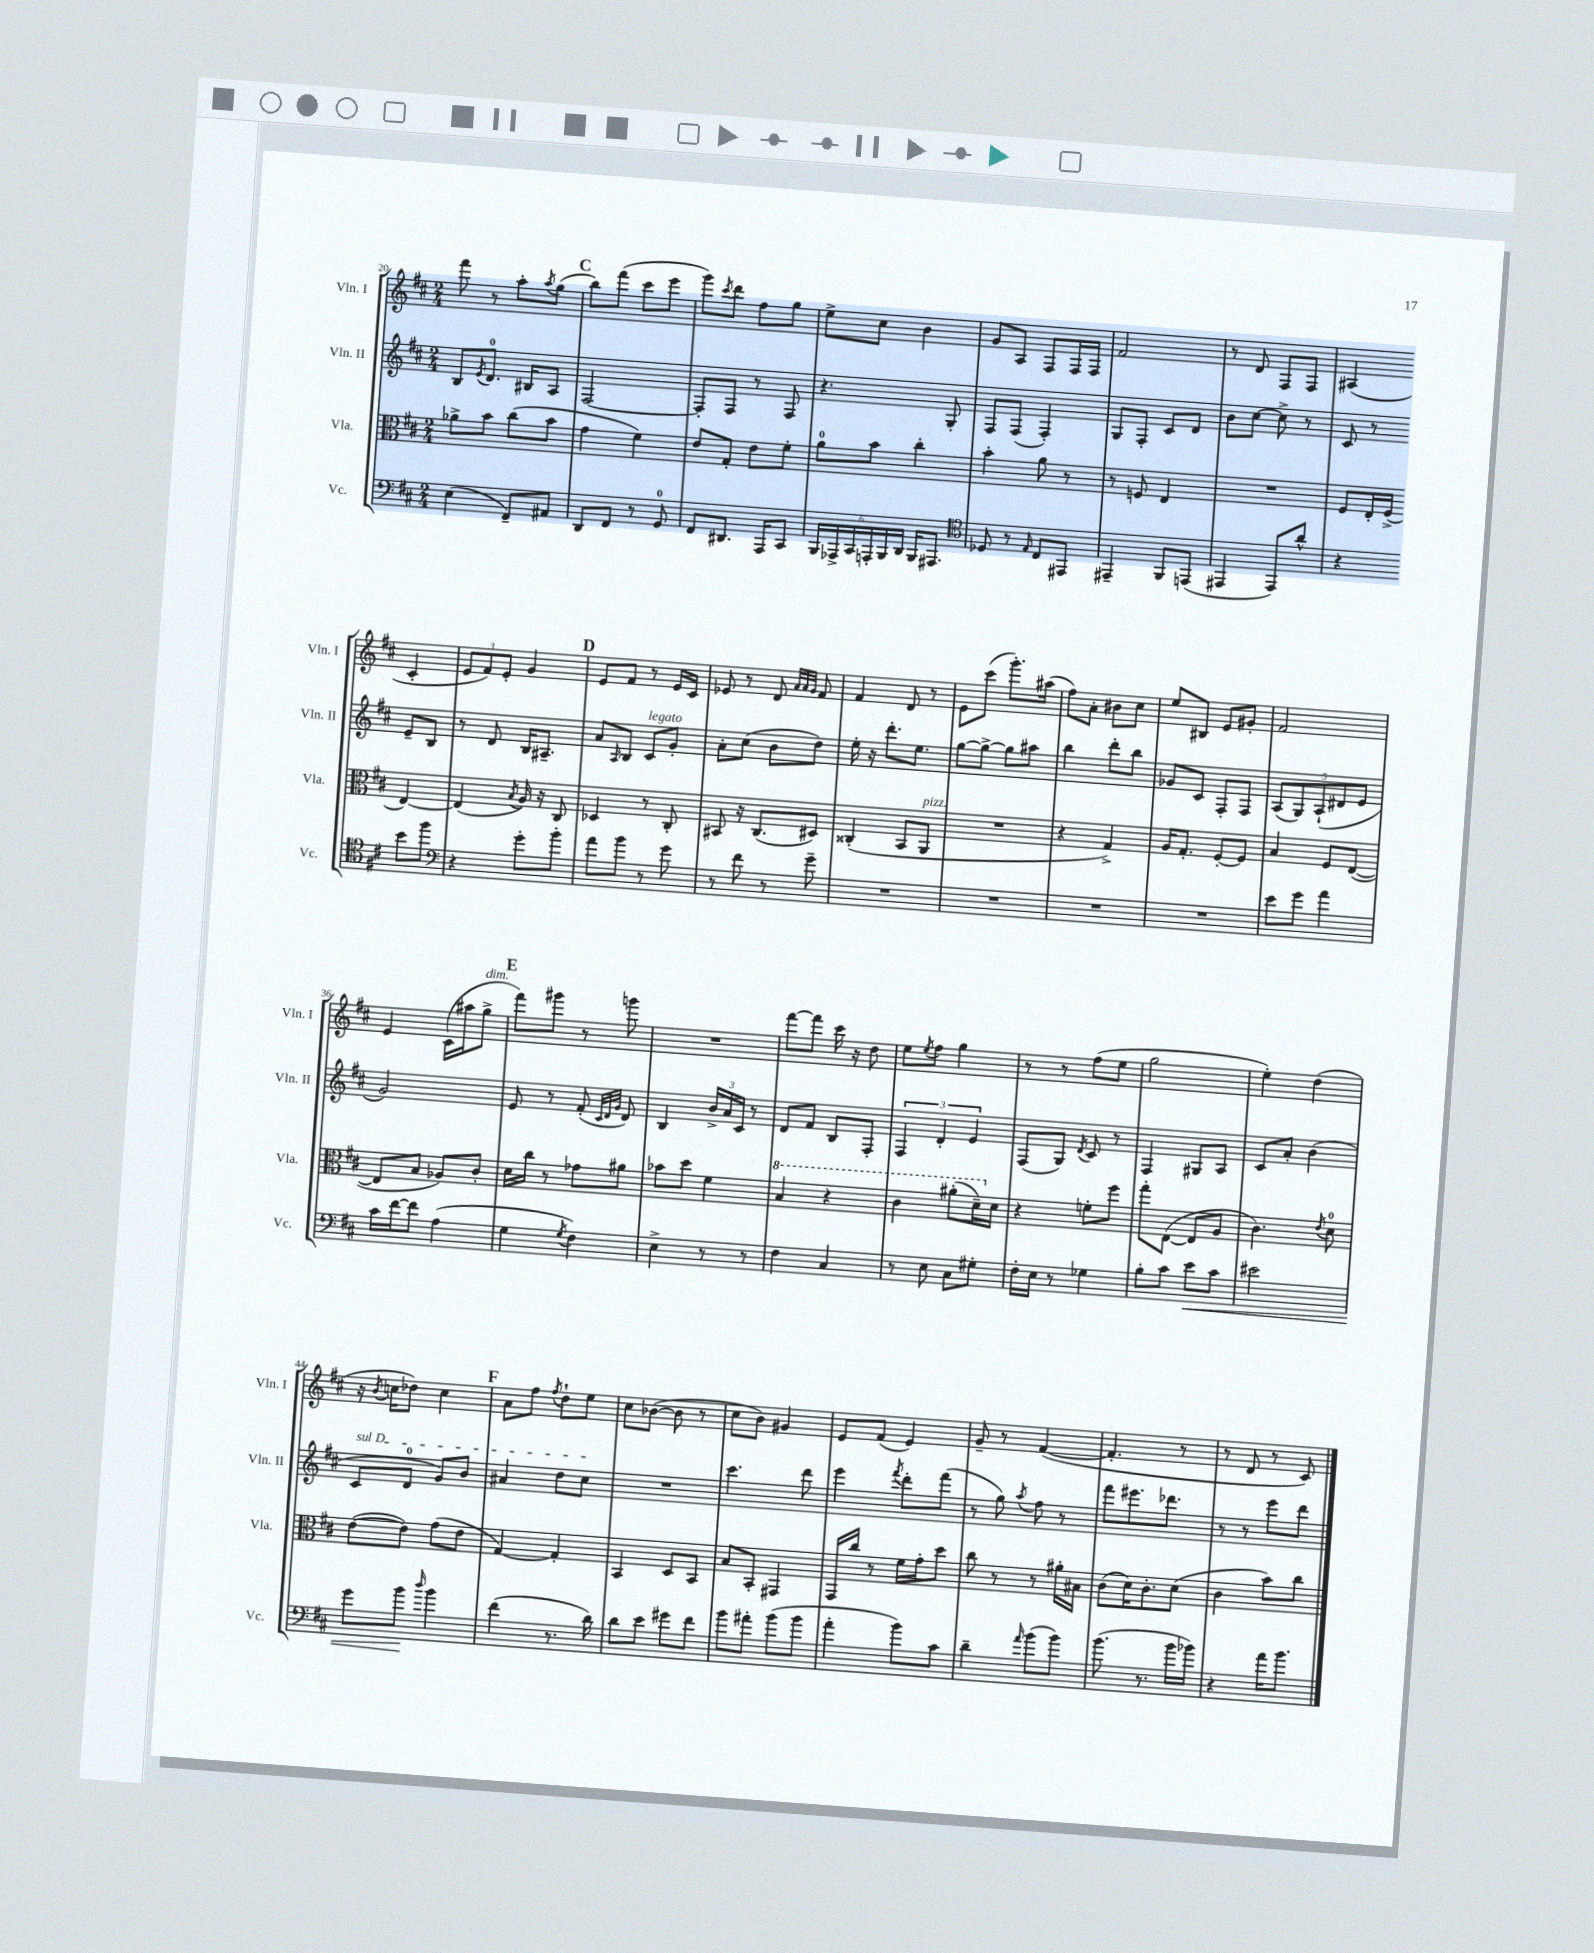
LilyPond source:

<<
\new StaffGroup <<
\new Staff = "s0" \with { instrumentName = "Vln. I" shortInstrumentName = "Vln. I" } {
    \clef treble \key d \major \numericTimeSignature \time 2/4
    fis'''8 r8 a''8-. \acciaccatura { a''8 } g''8( |
    \mark \markup { \bold "C" } b''8) fis'''8( cis'''8 e'''8 |
    g'''8) \acciaccatura { cis'''8 } d'''8 fis''8 g''8 |
    e''8-> cis''8 b'4 |
    g'8 a8 fis8 fis16 fis16 |
    fis'2 |
    r8 d'8 fis8 fis8 |
    ais4( cis'4-. |
    \tuplet 3/2 { e'8 fis'8) e'8-. } g'4 |
    \mark \markup { \bold "D" } e'8 fis'8 r8 e'16 cis'16 |
    ees'8 r8 d'8 \grace { a'32 a'32 g'32 } fis'8 |
    fis'4 d'8 r8 |
    e'8 cis'''8( g'''8.-.) ais''16( |
    fis''8) a'8-. bis'8 cis''8 |
    e''8 bis8 e'8 gis'8-. |
    fis'2 |
    e'4 cis'16( ais''16 g''8->^\markup { \italic "dim." } |
    \mark \markup { \bold "E" } fis'''8) gis'''8 r8 g'''8 |
    R2 |
    fis'''8~ fis'''8 cis'''16 r16 d''8 |
    e''8 \acciaccatura { e''8 } fis''8 g''4 |
    r8 r8 fis''8( e''8 |
    g''2 |
    e''4-.) d''4( |
    r16 \acciaccatura { b'8 } c''16 des''8) c''4 |
    \mark \markup { \bold "F" } a'8 fis''8 \acciaccatura { fis''8 } d''8-! e''8 |
    cis''8 bes'8~( bes'8 r8 |
    cis''8 b'8) gis'4 |
    e'8 fis'8( e'4) |
    g'8-- r8 fis'4~( |
    fis'4.-. r8 |
    r8 d'8 r8 cis'8) \bar "|." |
}
\new Staff = "s1" \with { instrumentName = "Vln. II" shortInstrumentName = "Vln. II" } {
    \clef treble \key d \major \numericTimeSignature \time 2/4
    b8 \acciaccatura { e'8 } d'8.-0 bis16 a8 |
    \mark \markup { \bold "C" } fis2~ |
    fis8-. fis8 r8 fis8 |
    r4. g8-. |
    fis8 fis8( fis4-.) |
    g8 fis8-. cis'8 d'8 |
    b'8 cis''8~ cis''8-> r8 |
    cis'8 r8 e'8-- b8 |
    r8 d'8 b16 ais8.-- |
    \mark \markup { \bold "D" } a'8 \grace { a16 } b8 cis'8^\markup { \italic "legato" } g'8-. |
    a'8-. cis''8( b'8 d''8) |
    e''16-. r16 d'''8.-. e''8. |
    g''8~ g''8~-> g''8 ais''8 |
    b''4 d'''8-. b''8 |
    ges'8 cis'8 fis8-. fis8 |
    \tuplet 5/4 { a8( g8) a8-!( dis'8 e'8 } |
    g'2) |
    \mark \markup { \bold "E" } e'8 r8 fis'8-.( \grace { cis'32 d'32 g'32 } d'8) |
    b4 \tuplet 3/2 { b'16-> a'16 cis'16 } r8 |
    d'8 fis'8 b8 fis8-. |
    \tuplet 3/2 { fis4 d'4-. e'4 } |
    fis8( g8) \acciaccatura { d'8 } cis'8 r8 |
    fis4 gis8 a8 |
    cis'8 a'8-. b'4( |
    \once \override TextSpanner.bound-details.left.text = \markup { \italic "sul D" } cis'8\startTextSpan d'8-0 g'8) b'8 |
    \mark \markup { \bold "F" } ais'4 d''8 cis''8\stopTextSpan |
    R2 |
    cis'''4. d'''8 |
    e'''4 \acciaccatura { fis'''8 } d'''8-. fis'''8( |
    r8 g''8) \acciaccatura { a''8 } fis''8 r8 |
    fis'''8 eis'''8. des'''8. |
    r8 r8 e'''8 d'''8 \bar "|." |
}
\new Staff = "s2" \with { instrumentName = "Vla." shortInstrumentName = "Vla." } {
    \clef alto \key d \major \numericTimeSignature \time 2/4
    aes'8-> b'8 cis''8( b'8 |
    \mark \markup { \bold "C" } g'4 fis'4) |
    e'8 g8-. e'8 fis'8-. |
    a'8-0 b'8 cis''4-. |
    b'4-. a'8 r8 |
    r8 f8 e4 |
    R2 |
    fis8 e16-. fis16->( e4~) |
    e4( \acciaccatura { b8 } a16) r16 cis8 |
    \mark \markup { \bold "D" } des4 r8 cis8-. |
    bis,8 r16 cis8.( dis8) |
    cisis4-.( b,8 a,8^\markup { \italic "pizz." } |
    R2 |
    r4 g4->) |
    a16 g8.-. fis8~-. fis8 |
    b4 fis8 e8~( |
    e8 b8 aes8) cis'8-. |
    \mark \markup { \bold "E" } d'16 cis''16 r8 ges'8 ais'8 |
    bes'8 d''8 fis'4 |
    \ottava #1 b'4 r4 |
    cis''4 ais''8-.( d''16--) \ottava #0 d'16 |
    r4 f'8-. fis''8 |
    g''8-. e8~( e8 a8 |
    cis'4.) \acciaccatura { e'8 } d'8-0 |
    e'8~( e'8) g'8( e'8 |
    \mark \markup { \bold "F" } g4~) g4-. |
    b,4 d8 b,8 |
    b8 b,8-. gis,4 |
    g,16 cis''16 r8 fis'16 g'16-. d''8 |
    cis''8 r8 r8 ais'16-. bis16 |
    cis'8( d'16) cis'8.-. d'8( |
    cis'4 b'8) cis''8 \bar "|." |
}
\new Staff = "s3" \with { instrumentName = "Vc." shortInstrumentName = "Vc." } {
    \clef bass \key d \major \numericTimeSignature \time 2/4
    e4( fis,8--) ais,8 |
    \mark \markup { \bold "C" } d,8 fis,8 r8 g,8-0 |
    fis,8 dis,8. a,,16 cis,8 |
    \tuplet 6/4 { b,,16 aes,,16-> cis,16 a,,16-. b,,16 d,16 } b,,16 ais,,8. |
    \clef tenor des8 r8 \grace { e16 } cis8 eis,8 |
    eis,4-- fis,8 e,8( |
    eis,4 eis,8) a'8-^ |
    r4 b'8 fis''8 |
    \clef bass r4 g'8-. b'8-. |
    \mark \markup { \bold "D" } a'8 b'8 r8 g'8 |
    r8 fis'8 r8 g'8-- |
    R2 |
    R2 |
    R2 |
    R2 |
    e'8 g'8 a'4 |
    cis'16 fis'16~ fis'8 a4( |
    \mark \markup { \bold "E" } g4 \acciaccatura { g8 } fis4) |
    e4-> r8 r8 |
    fis4 cis4 |
    r8 e8 cis8 gis8-. |
    fis16-. e16 r8 ges4 |
    b8-. cis'8 e'8\< cis'8 |
    eis'2 |
    g'8 b'8\! \grace { d''16 } b'4 |
    \mark \markup { \bold "F" } fis'4( r8. d'16) |
    d'8 e'8 gis'8 fis'8 |
    b'8 ais'8-. b'8( b'8 |
    a'4-. b'8) cis'8 |
    d'4-- \grace { a'16 } b'8( b'8) |
    b'8.( r8. b'16 bes'16) |
    r4 a'16 b'8. \bar "|." |
}
>>
>>
\layout { \context { \Score currentBarNumber = #20 } }
